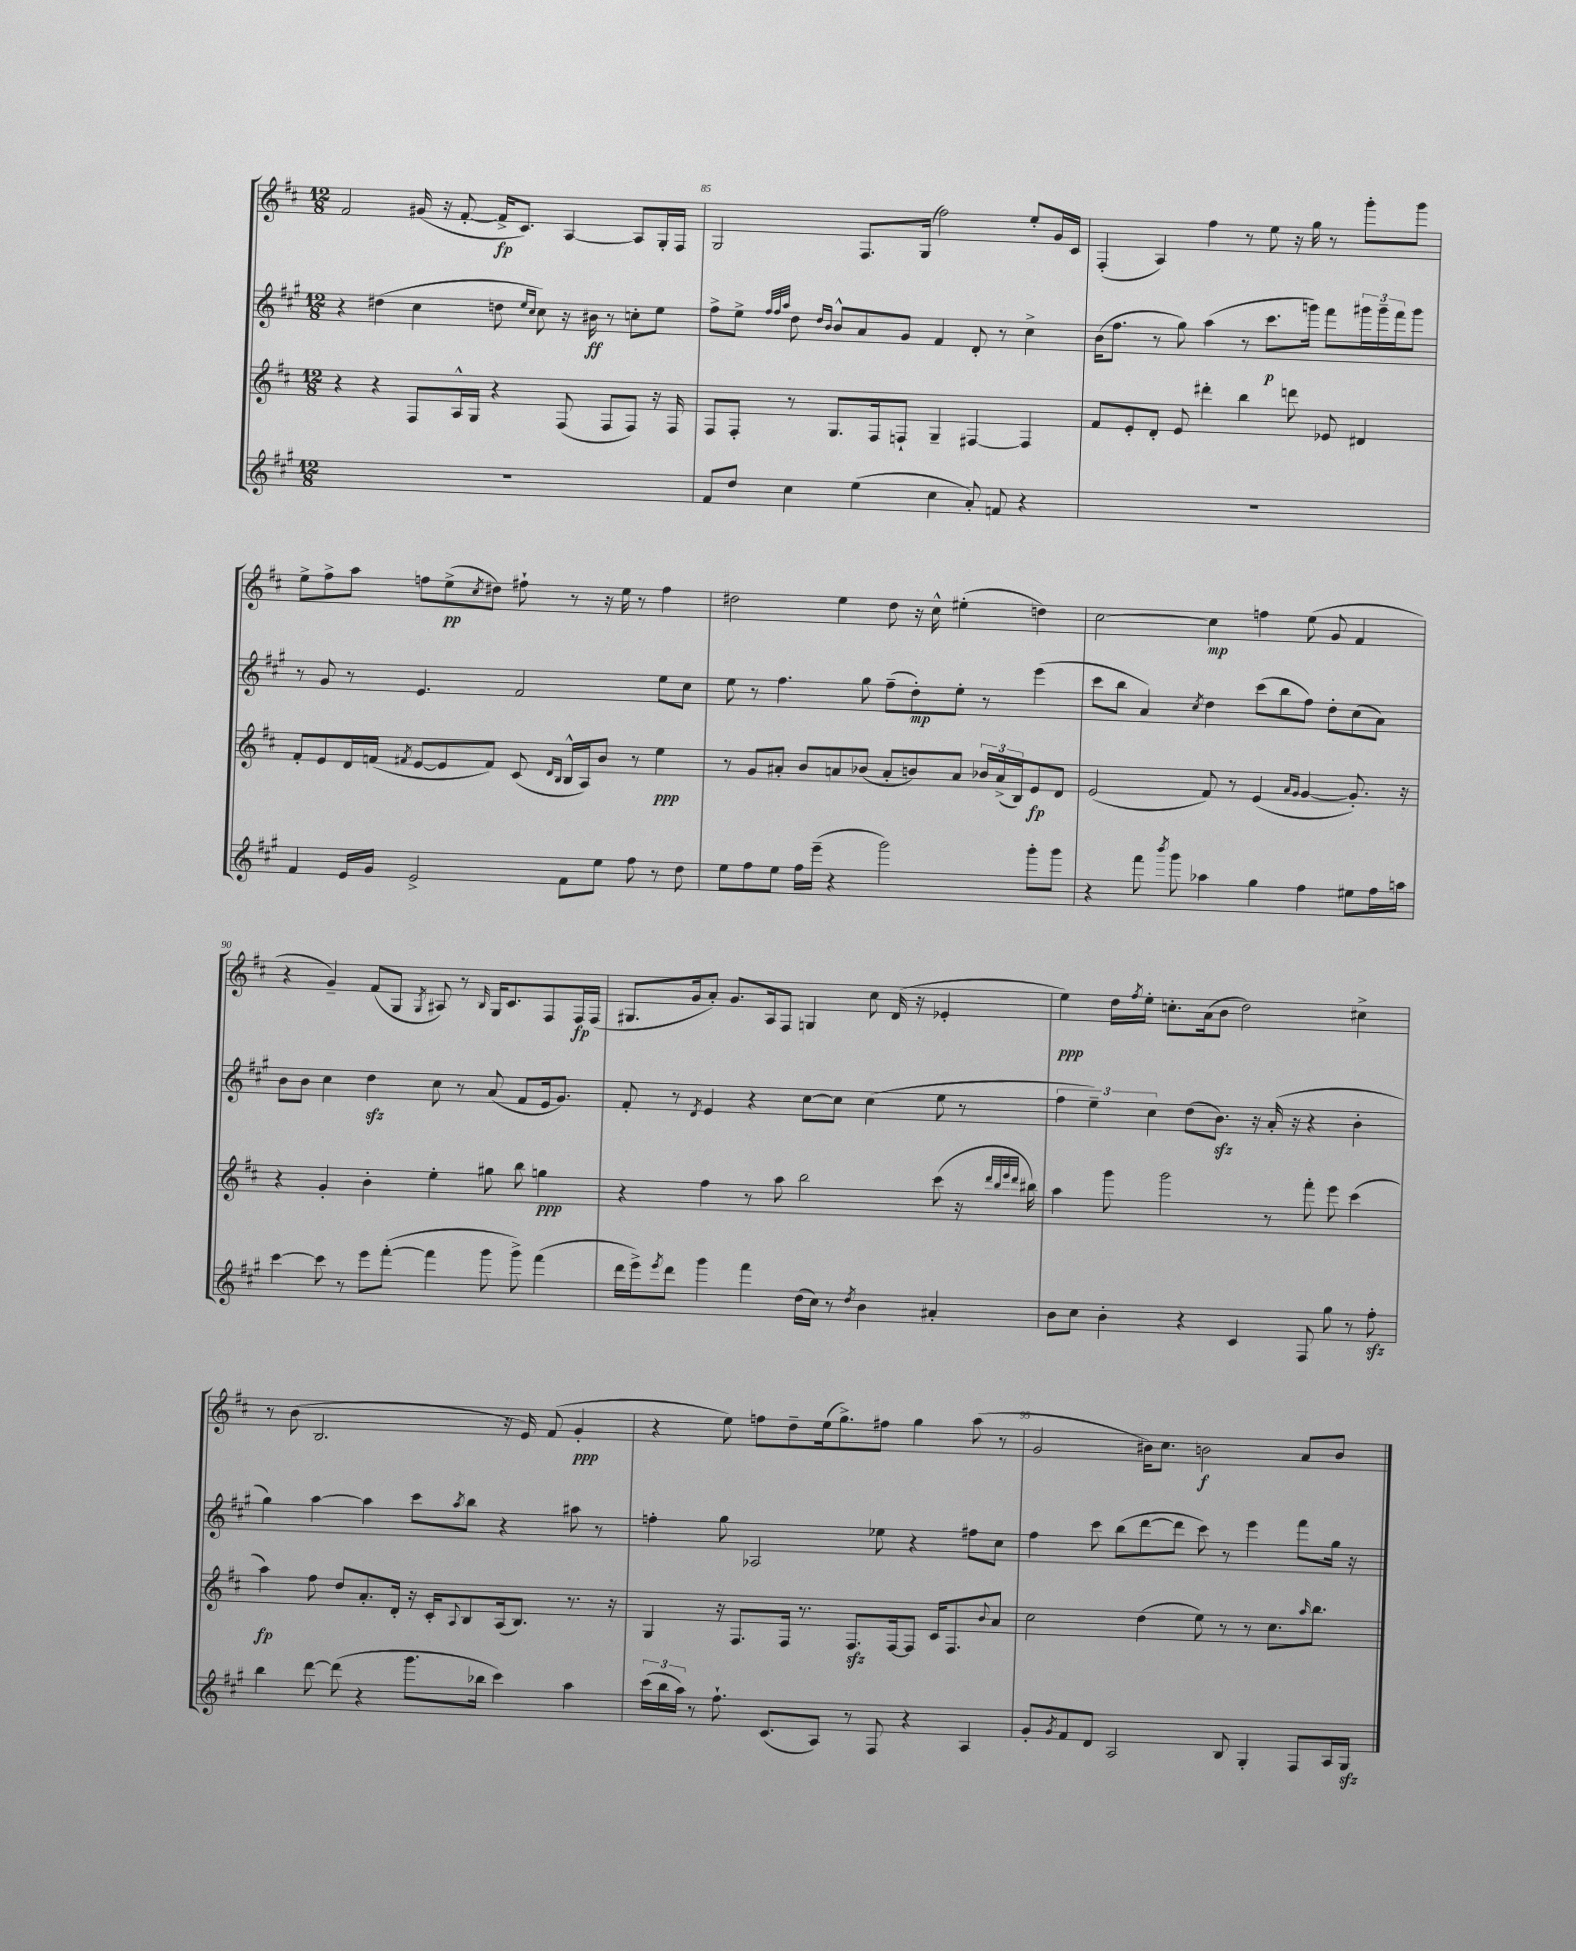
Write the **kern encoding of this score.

**kern	**kern	**kern	**kern
*staff4	*staff3	*staff2	*staff1
*clefG2	*clefG2	*clefG2	*clefG2
*k[f#c#g#]	*k[f#c#]	*k[f#c#g#]	*k[f#c#]
*M12/8	*M12/8	*M12/8	*M12/8
1.r	4r	4r	2f#
.	4r	(4dd#	.
.	8F#	4cc#	(16g#
.	.	.	16r
.	16A^^	.	[8f#'
.	16G	.	.
.	4r	8dd	16f#^]
.	.	.	8.c#)
.	.	16qqee	.
.	.	16qqcc#	.
.	.	8cc#)	.
.	(8F#	16r	[4A
.	.	16b#	.
.	8F#	8r	.
.	8F#)	8cc'	8A]
.	16r	8ee	16G'
.	16F#	.	16F#
=	=	=	=
8f#	8F#	8ff#^	2G
8dd	8F#'	8ee^	.
.	.	32qqff#	.
.	.	32qqff#	.
.	.	32qqaa	.
4cc#	8r	8dd	.
.	.	16qqdd	.
.	.	16qqb	.
.	8.G	8b^^	.
(4ee	.	8a	8.F#
.	16F#	.	.
.	8F`	8g#	.
.	.	.	(16G
4cc#	4G~	4f#	2ff#)
8a')	[4F#	8d'	.
8f	.	8r	.
4r	4F#]	4cc#^	8ee'
.	.	.	16g
.	.	.	16c#
=	=	=	=
1.r	8f#	(16b	(4F#'
.	.	8.ff#	.
.	8e'	.	.
.	8d'	8r	4A)
.	8e	8gg#)	.
.	4ddd#'	(4aa	4ff#
.	4bb	8r	8r
.	.	8.ccc#	8ee
.	8ddd	.	16r
.	.	16ggg)	16gg
.	8e-	8fff#	8r
.	4d#	24ggg#	8ggg'
.	.	24ggg#~	.
.	.	24fff#	.
.	.	8ggg#	8ggg
=	=	=	=
4f#	8f#'	8r	8ee^
.	8e	8g#	8ff#^
16e	16d	8r	8aa
16g#	(16f	.	.
.	8qf#	.	.
2e^	[8e	4.e	8ff
.	8e]	.	(8ee^
.	.	.	8qcc#
.	8f#)	.	8dd#)
.	(8c#	2f#	8ff#`
.	16qqd	.	.
.	16qqB	.	.
8f#	16B^^	.	8r
.	16A)	.	.
8ee	8b	.	16r
.	.	.	16ee
8ff#	8r	.	8r
8r	4ee	8ee	4ff#
8dd	.	8cc#	.
=	=	=	=
8ee	8r	8ee	2dd#
8ff#	8g	8r	.
8ee	8a#'	4.ff#	.
16ff#	8b	.	.
(16eee~	.	.	.
4r	8a	.	4ee
.	(8b-	8gg#	.
2ggg#)	8a'	(8ff#~	8dd#
.	8b)	8dd')	16r
.	.	.	16cc#^^
.	8a	8ee'	(4ee#'
.	24b-	8r	.
.	(24a^	.	.
.	24B)	.	.
8ggg#'	8e	(4eee	4dd)
8ggg#	8d	.	.
=	=	=	=
4r	(2e	8ccc#	[2cc#
.	.	8bb	.
8fff#	.	4a)	.
8qbbb	.	.	.
8ggg#	.	.	.
.	.	8qcc#	.
4aa-	8f#)	4dd	4cc#]
.	8r	.	.
4gg#	(4e	(8ccc#	4ff
.	.	8bb	.
.	16qqa	.	.
.	16qqg	.	.
4ff#	[4g	8ff#)	(8ee
.	.	8dd'	8g
8ee#	8.g'])	(8cc#	4f#
16ff#	.	8a)	.
16aa	16r	.	.
=	=	=	=
[4ccc#	4r	8b	4r
.	.	8b	.
8ccc#]	4g'	4cc#	4g~)
8r	.	.	.
8eee	4b'	4dd	(8f#
([8fff#'	.	.	8G
.	.	.	8qG
4fff#]	4ee'	8cc#	8A#)
.	.	8r	8r
.	.	.	16qqB
8ggg#	8gg#	(8a	16G
.	.	.	8.c#
8ggg#^)	8bb	8f#	.
(4fff#	4gg	16e	8F#
.	.	8.g#)	.
.	.	.	16F#
.	.	.	(16F#
=	=	=	=
16ddd	4r	8f#'	8.G#
16eee^)	.	.	.
8qeee	.	.	.
8ddd	.	8r	.
.	.	.	16g
.	.	8qd	.
4ggg#	4ff#	4e	8a')
.	.	.	8.g
4fff#	8r	4r	.
.	.	.	16A
.	8aa	.	8F#
(16dd	2bb	[8cc#	4G
16cc#)	.	.	.
8r	.	8cc#]	.
8qdd	.	.	.
4b	.	(4cc#	8cc#
.	.	.	(16d
.	.	.	16r
4a#'	(8ccc#	8ee	4e-'
.	16r	8r	.
.	32qqddd	.	.
.	32qqbb	.	.
.	32qqeee	.	.
.	32qqddd	.	.
.	16bb#)	.	.
=	=	=	=
8b	4aa	6ff#	4ee)
8cc#	.	.	.
.	.	6ee~)	.
4b'	8ggg	.	16dd
.	.	.	8qff#
.	.	.	16ee'
.	.	6cc#	.
.	2ggg	.	8.cc'
4r	.	(8dd	.
.	.	.	(16a
.	.	8.b)	8b
4c#	.	.	2dd)
.	.	16r	.
.	8r	(16a'	.
.	.	16r	.
8F#	8fff#'	4r	.
8gg#	8eee	.	.
8r	(4ccc#	4b'	4cc#^
8ff#'	.	.	.
=	=	=	=
4bb	4aa)	4gg#)	8r
.	.	.	(8b
[8ddd	8ff#	[4aa	2.B
(8ddd]	8dd	.	.
4r	8.a'	4aa]	.
.	16d'	.	.
8.ggg#	16r	8ccc#	.
.	16c#'	.	.
.	8qqA	8qaa	.
.	8B	8bb	.
16bb-	.	.	.
4ccc#)	(16A	4r	16r
.	8.B)	.	16e)
.	.	.	(8f#
4aa	8.r	8aa#	4g'
.	.	8r	.
.	16r	.	.
=	=	=	=
(24ccc#	4G	4ff'	4r
24bb	.	.	.
24aa)	.	.	.
8r	.	.	.
8.ff#`	16r	8gg#	8ee)
.	8.F#	.	.
.	.	2A-	8ff
(8.c#	.	.	.
.	16F#	.	8dd~
.	8.r	.	.
8A)	.	.	(16ee
.	.	.	8.gg^)
8r	8.F#	.	.
8F#	.	8ee-	8ff#
.	[16F#	.	.
4r	8F#]	4r	4gg
.	16c#	.	.
.	8.F#	.	.
4A	.	8ff#	(8aa
.	8qqb	.	.
.	8a	8cc#	8r
=	=	=	=
8g#'	2cc#	4ff#	2g
8qg#	.	.	.
8f#	.	.	.
8d	.	8ccc#	.
2A	.	(8bb	.
.	(4dd	[8ddd	16b#)
.	.	.	8.cc#
.	.	8ddd]	.
.	8ee)	8ccc#)	2b
8B	8r	8r	.
4G#'	8r	4eee	.
.	8.cc#	.	.
8F#	.	8fff#	8a
.	16qqaa	.	.
.	8.bb	.	.
16A	.	16gg#	8b
16G#	.	16r	.
==	==	==	==
*-	*-	*-	*-
